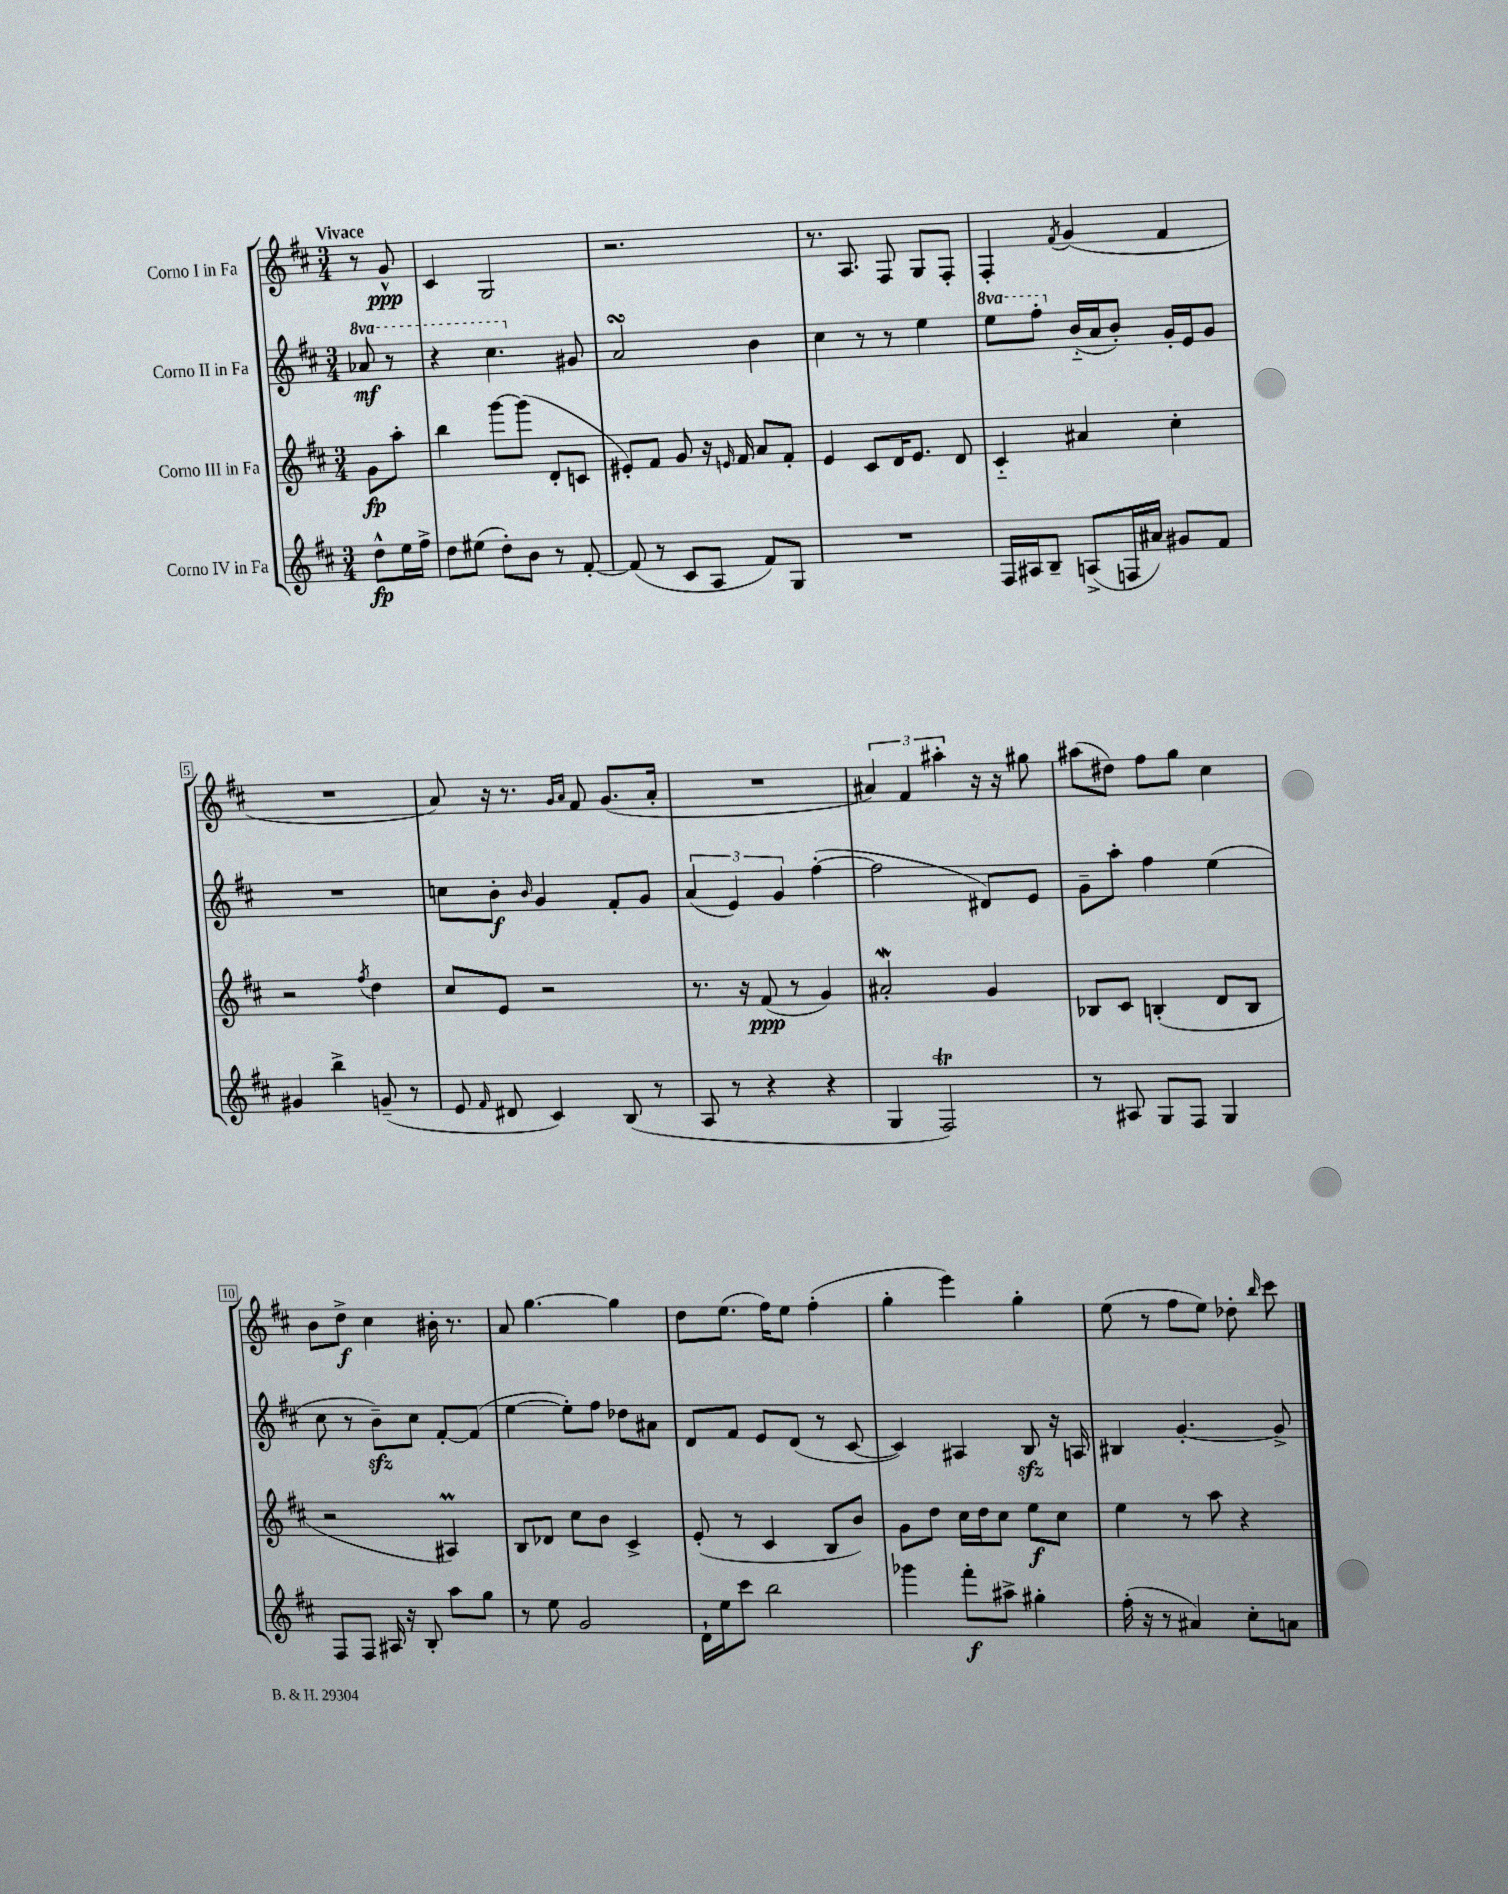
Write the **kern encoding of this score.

**kern	**dynam	**kern	**dynam	**kern	**dynam	**kern	**dynam
*part4	*part4	*part3	*part3	*part2	*part2	*part1	*part1
*staff4	*staff4	*staff3	*staff3	*staff2	*staff2	*staff1	*staff1
*I"Corno IV in Fa	*	*I"Corno III in Fa	*	*I"Corno II in Fa	*	*I"Corno I in Fa	*
*clefG2	*	*clefG2	*	*clefG2	*	*clefG2	*
*k[f#c#]	*	*k[f#c#]	*	*k[f#c#]	*	*k[f#c#]	*
*M3/4	*	*M3/4	*	*M3/4	*	*M3/4	*
*	*	*	*	*8va	*	*	*
=	=	=	=	=	=	=	=
!	!	!	!	!	!	!LO:TX:a:B:t=Vivace	!
8dd^^\L	fp	8g\L	fp	8aa-X/	mf	8r	.
16ee\L	.	8aa'\J	.	8r	.	8g^^/	ppp
16ff#^\JJ	.	.	.	.	.	.	.
=1	=1	=1	=1	=1	=1	=1	=1
8dd\L	.	4bb\	.	4r	.	4c#/	.
(8ee#X\J	.	.	.	.	.	.	.
8dd'\L)	.	[8ggg\L	.	4.ccc#\	.	2G/	.
8b\J	.	(8ggg\J]	.	.	.	.	.
8r	.	8d'/L	.	.	.	.	.
*	*	*	*	*X8va	*	*	*
[8f#'/	.	8cn/J	.	8g#X/	.	.	.
=2	=2	=2	=2	=2	=2	=2	=2
(8f#/]	.	8e#X'/L)	.	2asSSS/	.	2.r	.
8r	.	8f#/J	.	.	.	.	.
8c#/L	.	8g/	.	.	.	.	.
8A/J	.	16r	.	.	.	.	.
.	.	16qqen/	.	.	.	.	.
.	.	16f#/	.	.	.	.	.
8f#/L)	.	8a/L	.	4b\	.	.	.
8G/J	.	8f#'/J	.	.	.	.	.
=3	=3	=3	=3	=3	=3	=3	=3
2.r	.	4e/	.	4cc#\	.	8.r	.
.	.	.	.	.	.	8.A/	.
.	.	8c#/L	.	8r	.	.	.
.	.	16d/K	.	8r	.	8F#/	.
.	.	8.e/J	.	.	.	.	.
.	.	.	.	4ee\	.	8G/L	.
.	.	8d/	.	.	.	8F#'/J	.
=4	=4	=4	=4	=4	=4	=4	=4
*	*	*	*	*8va	*	*	*
16F#/LL	.	4c#/	.	8eee\L	.	4F#'/	.
16A#X/J	.	.	.	.	.	.	.
8B~/J	.	.	.	8fff#'\J	.	.	.
.	.	.	.	.	.	8qf#/	.
*	*	*	*	*X8va	*	*	*
(8An^/L	.	4a#X/	.	(16b/LL	.	(4g/	.
.	.	.	.	16a/J	.	.	.
16Fn/L	.	.	.	8b'/J)	.	.	.
16a#X/JJ)	.	.	.	.	.	.	.
8g#X/L	.	4cc#'\	.	16g'/LL	.	4f#/	.
.	.	.	.	16e/J	.	.	.
8f#/J	.	.	.	8g/J	.	.	.
!!LO:LB:g=z
=5	=5	=5	=5	=5	=5	=5	=5
4g#X/	.	2r	.	2.r	.	2.r	.
4bb^\	.	.	.	.	.	.	.
.	.	8qff#/	.	.	.	.	.
(8gn~/	.	4dd\	.	.	.	.	.
8r	.	.	.	.	.	.	.
=6	=6	=6	=6	=6	=6	=6	=6
8e/	.	8cc#/L	.	8ccn\L	.	8a/)	.
16qqf#/	.	.	.	.	.	.	.
8d#X/	.	8e/J	.	8b'\J	f	16r	.
.	.	.	.	.	.	8.r	.
.	.	.	.	16qqb/	.	.	.
4c#/)	.	2r	.	4g/	.	.	.
.	.	.	.	.	.	16qqg/LL	.
.	.	.	.	.	.	16qqa/JJ	.
.	.	.	.	.	.	8f#/	.
(8B/	.	.	.	8f#'/L	.	(8.g/L	.
8r	.	.	.	8g/J	.	.	.
.	.	.	.	.	.	16a'/Jk	.
=7	=7	=7	=7	=7	=7	=7	=7
8A/	.	8.r	.	(6a/	.	2.r	.
8r	.	.	.	.	.	.	.
.	.	.	.	6e/)	.	.	.
.	.	16r	.	.	.	.	.
4r	.	(8f#/	ppp	.	.	.	.
.	.	.	.	6g/	.	.	.
.	.	8r	.	.	.	.	.
4r	.	4g/)	.	([4ff#'\	.	.	.
=8	=8	=8	=8	=8	=8	=8	=8
4G/	.	2a#XW'/	.	2ff#\]	.	6a#X/)	.
.	.	.	.	.	.	6f#/	.
2F#t/)	.	.	.	.	.	.	.
.	.	.	.	.	.	6aa#X'\	.
.	.	4g/	.	8d#X/L)	.	16r	.
.	.	.	.	.	.	16r	.
.	.	.	.	8e/J	.	8gg#X\	.
=9	=9	=9	=9	=9	=9	=9	=9
8r	.	8B-X/L	.	8g~\L	.	(8aa#X\L	.
8A#X/	.	8c#/J	.	8aa'\J	.	8dd#X\J)	.
8G/L	.	(4Bn'/	.	4ff#\	.	8ff#\L	.
8F#/J	.	.	.	.	.	8gg\J	.
4G/	.	8d/L	.	(4ee\	.	4cc#\	.
.	.	8B/J	.	.	.	.	.
!!LO:LB:g=z
=10	=10	=10	=10	=10	=10	=10	=10
8F#/L	.	2r	.	8cc#\	.	8b\L	.
8F#/J	.	.	.	8r	.	8dd^\J	f
16A#X/	.	.	.	8bzz~\L)	.	4cc#\	.
16r	.	.	.	.	.	.	.
8B'/	.	.	.	8cc#\J	.	.	.
8aa\L	.	4A#Xm/)	.	[8f#'/L	.	16b#X'\	.
.	.	.	.	.	.	8.r	.
8gg\J	.	.	.	(8f#/J]	.	.	.
=11	=11	=11	=11	=11	=11	=11	=11
8r	.	8B/L	.	[4ee\	.	8a/	.
8ee\	.	8d-X/J	.	.	.	[4.gg\	.
2g/	.	8cc#\L	.	8ee'\L])	.	.	.
.	.	8b\J	.	8ff#\J	.	.	.
.	.	4c#^/	.	8dd-X\L	.	4gg\]	.
.	.	.	.	8a#X\J	.	.	.
=12	=12	=12	=12	=12	=12	=12	=12
16d`\LL	.	(8e'/	.	8d/L	.	8dd\L	.
16ee\J	.	.	.	.	.	.	.
8ccc#\J	.	8r	.	8f#/J	.	(8.ee\J	.
2bb\	.	4c#/	.	8e/L	.	.	.
.	.	.	.	.	.	16ff#\KL)	.
.	.	.	.	(8d/J	.	8ee\J	.
.	.	8B/L	.	8r	.	(4ff#'\	.
.	.	8b/J)	.	[8c#/	.	.	.
=13	=13	=13	=13	=13	=13	=13	=13
4ggg-X\	.	8g\L	.	4c#/])	.	4gg'\	.
.	.	8dd\J	.	.	.	.	.
8fff#'\L	f	16cc#\LL	.	4A#X/	.	4eee\)	.
.	.	16dd\J	.	.	.	.	.
8aa#X^\J	.	8cc#\J	.	.	.	.	.
4gg#X'\	.	8ee\L	f	8Bzz/	.	4gg'\	.
.	.	8cc#\J	.	16r	.	.	.
.	.	.	.	16An/	.	.	.
=14	=14	=14	=14	=14	=14	=14	=14
(16ff#'\	.	4ee\	.	4B#X/	.	(8ee\	.
16r	.	.	.	.	.	.	.
8r	.	.	.	.	.	8r	.
4a#X/)	.	8r	.	[4.g'/	.	8ff#\L	.
.	.	8aa\	.	.	.	8ee\J)	.
8cc#'\L	.	4r	.	.	.	8dd-X'\	.
.	.	.	.	.	.	16qqbb/	.
8an\J	.	.	.	8g^/]	.	8ccc#\	.
==	==	==	==	==	==	==	==
*-	*-	*-	*-	*-	*-	*-	*-
